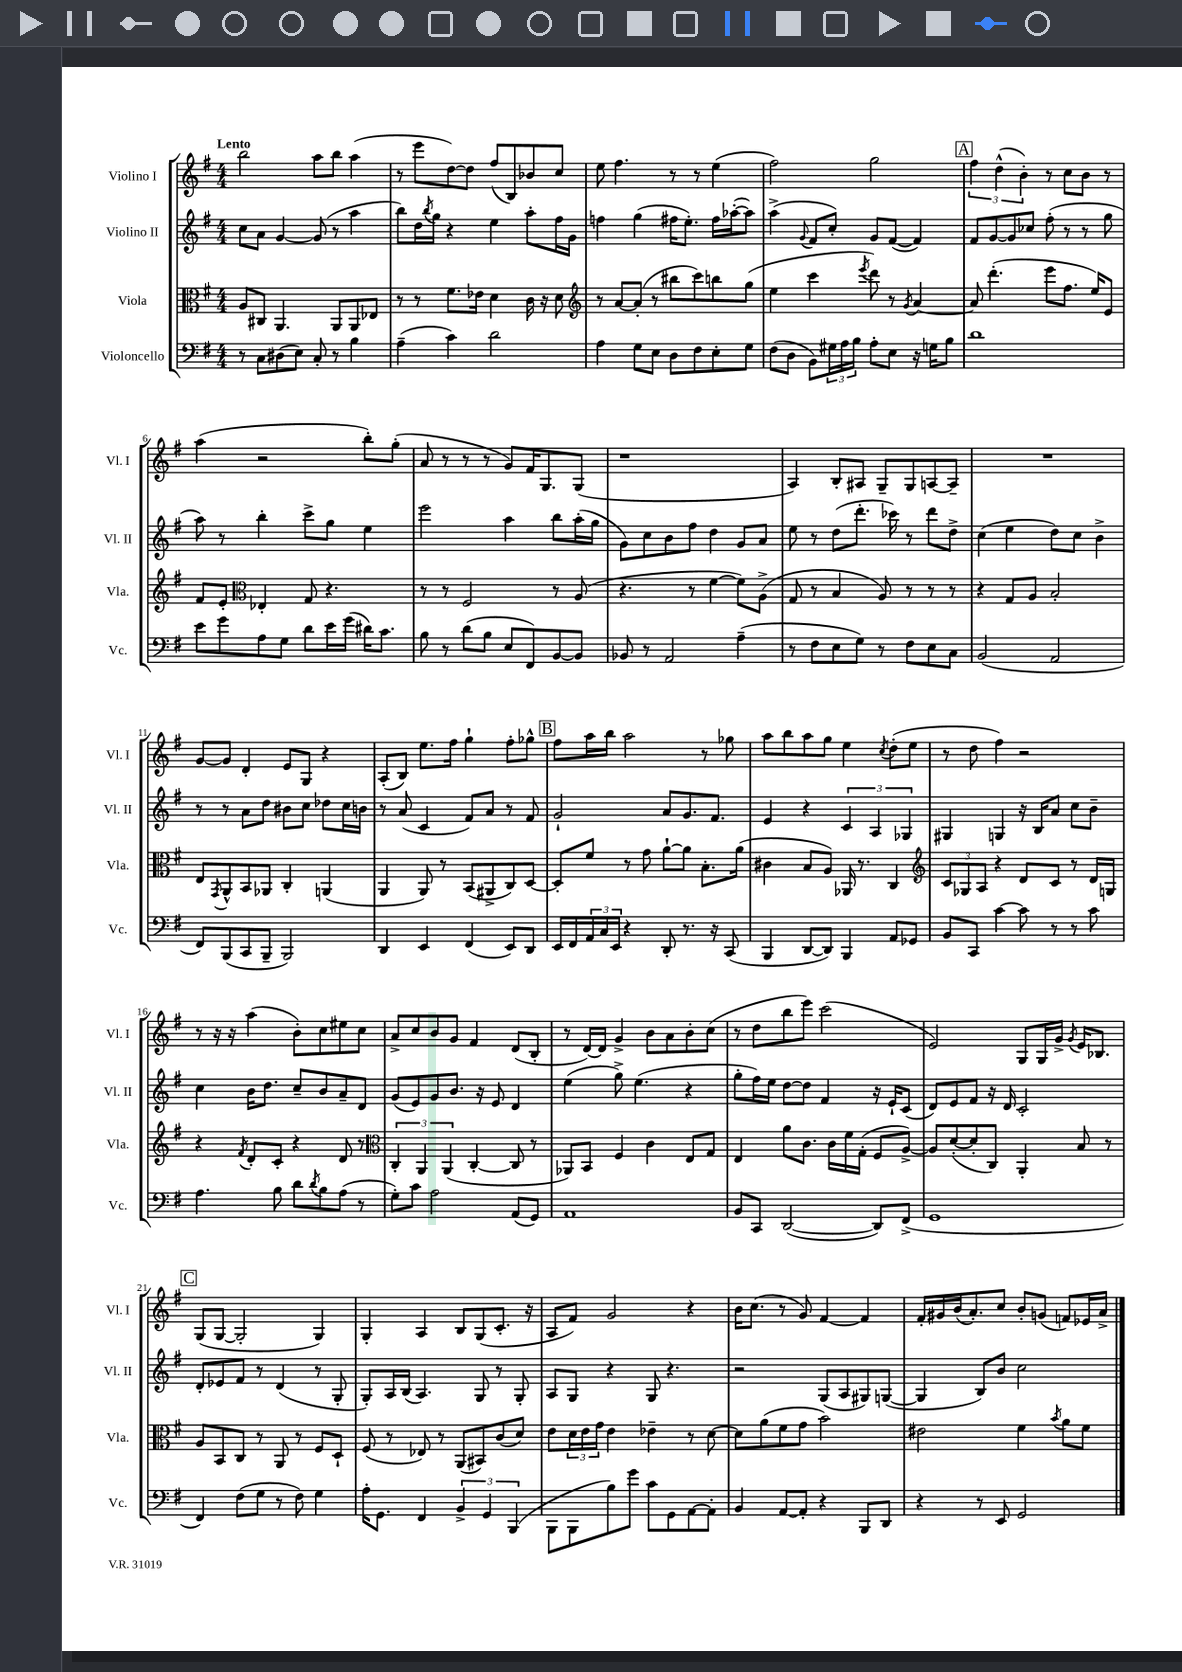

**kern	**kern	**kern	**kern
*staff4	*staff3	*staff2	*staff1
*clefF4	*clefC3	*clefG2	*clefG2
*k[f#]	*k[f#]	*k[f#]	*k[f#]
*M4/4	*M4/4	*M4/4	*M4/4
8r	8A	8cc	2bb
8C	8C#	8a	.
(8D#	4.AA	[4g	.
8E)	.	.	.
8C'	.	(8g]	8aa
8r	8AA	8r	8bb
4B	8AA	4aa	(4aa
.	8E-	.	.
=	=	=	=
(4A~	8r	8bb)	8r
.	8r	16dd	8eee
.	.	8qbb	.
.	.	16gg	.
4c)	8.f#	4r	[8dd)
.	.	.	8dd]
.	16e-	.	.
2d	4d	4ee	(8ff#
.	.	.	8B)
.	16c	8aa'	8b-
.	16r	.	.
.	8d	16ff#	8cc
.	.	16g	.
=	=	=	=
*	*clefG2	*	*
4A	8r	4ff	8ee
.	[8a	.	4.ff#
8G	(8a']	(4gg	.
8E	8r	.	.
8D	8bb#	16ff#	8r
.	.	8.ee')	.
8F#	8ccc)	.	8r
8E'	8bb	16ff#	(4ee
.	.	([16aa-'	.
8G	(8gg	8aa-])	.
=	=	=	=
(8F#	4ee	(4aa^	2ff#)
8D	.	.	.
.	.	8qqg	.
8BB)	4ccc	8f#	.
24G#	.	8cc')	.
24A	.	.	.
24B	.	.	.
.	8qeee	.	.
8A'	8ddd)	8g	2gg
8E	8r	([8f#	.
.	8qg	.	.
16r	[4a	4f#])	.
16G	.	.	.
8B	.	.	.
=	=	=	=
1d	8a]	8f#	6ff#
.	(4.ddd'	[8g	.
.	.	.	(6dd^^
.	.	8g]	.
.	.	.	6b')
.	.	8cc-	.
.	8eee	(8ff#'	8r
.	8.ff#	8r	8cc
.	.	8r	8b
.	16ee)	.	.
.	8e	8gg	8r
=	=	=	=
8e	8f#	8aa)	(4aa
8g	8e'	8r	.
*	*clefC3	*	*
8A	4E-'	4bb'	2r
8G	.	.	.
8d	8G	8ccc^	.
16e	4.r	8gg	.
(16g	.	.	.
16d#)	.	4ee	8bb')
8.c	.	.	.
.	.	.	(8gg'
=	=	=	=
8B	8r	2eee	8a
8r	8r	.	8r
(8d	2F#	.	8r
8B	.	.	8r
8E	.	4aa	8g)
8FF#)	.	.	16f#
.	.	.	8.G
[8BB	8r	8bb	.
8BB]	(8A	(16aa'	(8G
.	.	16gg	.
=	=	=	=
8BB-	4.r	8g)	1r
8r	.	8cc	.
2AA	.	8b	.
.	8r	8ff#	.
.	[4f#	4dd	.
(4A~	8f#])	8g	.
.	(8A^	8a	.
=	=	=	=
8r	8G	8ee	4A)
8F#	8r	8r	.
8E	4B	(8dd	8B'
8G)	.	8.ddd'	8A#
8r	8A)	.	8G~
.	.	16ccc-)	.
8F#	8r	8r	8G
8E	8r	8ddd	[8A
8C	8r	8dd^	8A~]
=	=	=	=
(2BB	4r	(4cc	1r
.	8G	4ee	.
.	8A	.	.
2AA	2B'	8dd)	.
.	.	8cc	.
.	.	4b^	.
=	=	=	=
8FF#)	8E	8r	[8g
.	8qGG	.	.
(8BBB	8AA^^	8r	8g]
8CC	8BB	8a	4d'
8BBB~	8AA-	8dd	.
2BBB)	4C'	8b#	8e
.	.	8cc	8G
.	(4AA	8dd-	4r
.	.	16cc	.
.	.	16b	.
=	=	=	=
4DD	4AA	8r	(8A'
.	.	(8a	8B)
4EE	8AA)	4c	8.ee
.	8r	.	.
.	.	.	16ff#
(4FF#	(8BB	8f#)	4gg`
.	8AA#^	8a	.
8EE)	8C)	8r	8ff#'
8DD	[8D	8f#	8gg-^^
=	=	=	=
16EE	8D']	2g`	8ff#
16FF#	.	.	.
24AA	8f#	.	16aa
24C	.	.	.
.	.	.	16bb
24EE	.	.	.
4r	8r	.	2aa
.	8g	.	.
8DD'	[8a`	8a	.
8.r	8a]	8.g	.
.	8.B'	.	8r
16r	.	8.f#	.
(8CC	.	.	8gg-
.	(16a	.	.
=	=	=	=
4BBB	4c#	4e	8aa
.	.	.	8bb
[8DD	8B	4r	8aa
8DD])	8A)	.	8gg
4BBB	16AA-	6c	4ee
.	8.r	.	.
.	.	6A	.
.	.	.	8qcc
8AA	4C	.	(8dd'
.	.	6G-	.
8GG-	.	.	8ee
=	=	=	=
*	*clefG2	*	*
8BB	12c	4G#	8r
.	12G-	.	.
8CC	.	.	8dd
.	12A	.	.
[4c	4r	4G	4ff#)
8c]	8d	16r	2r
.	.	16B	.
8r	8c	8a	.
8r	8r	8cc	.
8c	16d	8b~	.
.	16G	.	.
=	=	=	=
4.A	4r	4cc	8r
.	.	.	16r
.	.	.	16r
.	8qf#	.	.
.	8d'	16b	(4aa
.	.	8.dd	.
8B	8c'	.	.
8d	4r	8cc~	8b')
8qd	.	.	.
8B	.	8b	8cc
(8A	8d	8a~	8ee#
8r	8r	8d	8cc
=	=	=	=
*	*clefC3	*	*
8G')	6C'	(8g	8a^
8c	.	8e)	8cc
.	6AA	.	.
2A	.	8g	8b
.	(6AA	.	.
.	.	8.b	8g
.	[4C'	.	4f#
.	.	16r	.
.	.	8e	.
(8AA	8C]	4d	(8d
8GG)	8r	.	8B'
=	=	=	=
1AA	8AA-)	(4ee	8r
.	8BB	.	[16d)
.	.	.	16d]
.	4F#	8gg^)	4g^
.	.	(4.ee	.
.	4c	.	8b
.	.	.	8a
.	8E	4r	8b'
.	8G	.	(8cc
=	=	=	=
8BB	4E	8gg'	8r
8CC	.	16ff#)	8dd
.	.	16ee	.
([2DD	8a	[8dd	8bb
.	8.c	8dd]	8eee)
.	.	4f#	(2ccc
.	16c	.	.
.	16f#	.	.
.	(16G'	.	.
8DD])	8F#	16r	.
.	.	16e`	.
(8FF#^	[8A^)	(8c	.
=	=	=	=
1GG	8A]	8d)	2e)
.	([8d'	8e	.
.	8d']	8f#	.
.	8C)	16r	.
.	.	16d	.
.	4AA'	2c'	8G
.	.	.	16G
.	.	.	16g^
.	.	.	8qg
.	8B	.	16e
.	.	.	8.B-
.	8r	.	.
=	=	=	=
4FF#)	8A	8d'	(8G
.	8BB	8e-	[8G
(8F#	8C	8f#	2G']
8G	8r	8r	.
8r	8AA	(4d	.
8F#)	8r	.	.
4G	8F#	8r	4G)
.	8D`	8G'	.
=	=	=	=
16A'	(8F#	8G')	4G'
8.GG	.	.	.
.	8r	16A	.
.	.	(16B	.
4FF#	8E-)	4.A)	4A
.	8r	.	.
6BB^	(8AA	.	8B
.	8BB#)	8G	(8G
6GG	.	.	.
.	(8c	8r	8.c'
(6BBB	.	.	.
.	8d)	8G'	.
.	.	.	16r
=	=	=	=
8BBB	8e	8A	8A
8BBB	24d	8G	8f#)
.	24e	.	.
.	24g	.	.
8B)	4e	4r	2g
8g	.	.	.
8c	4e-~	8G	.
8GG	.	4.r	.
[8AA	8r	.	4r
8AA']	[8d	.	.
=	=	=	=
4BB	8d]	2r	16b
.	.	.	(8.cc
.	(8a	.	.
[8AA	8f#	.	8r
8AA']	8g	.	8g)
4r	2b)	(8G	[4f#
.	.	8A	.
8BBB	.	8G#)	4f#]
8DD	.	([8G	.
=	=	=	=
4r	2e#	4G]	16f#'
.	.	.	16g#
.	.	.	(16b
.	.	.	8.a')
8r	.	8B)	.
8EE	.	8b	8cc
2GG	4f#	2cc	8b'
.	.	.	(8g
.	8qb	.	.
.	8a	.	8f)
.	8f#	.	16e-
.	.	.	16a^
==	==	==	==
*-	*-	*-	*-
